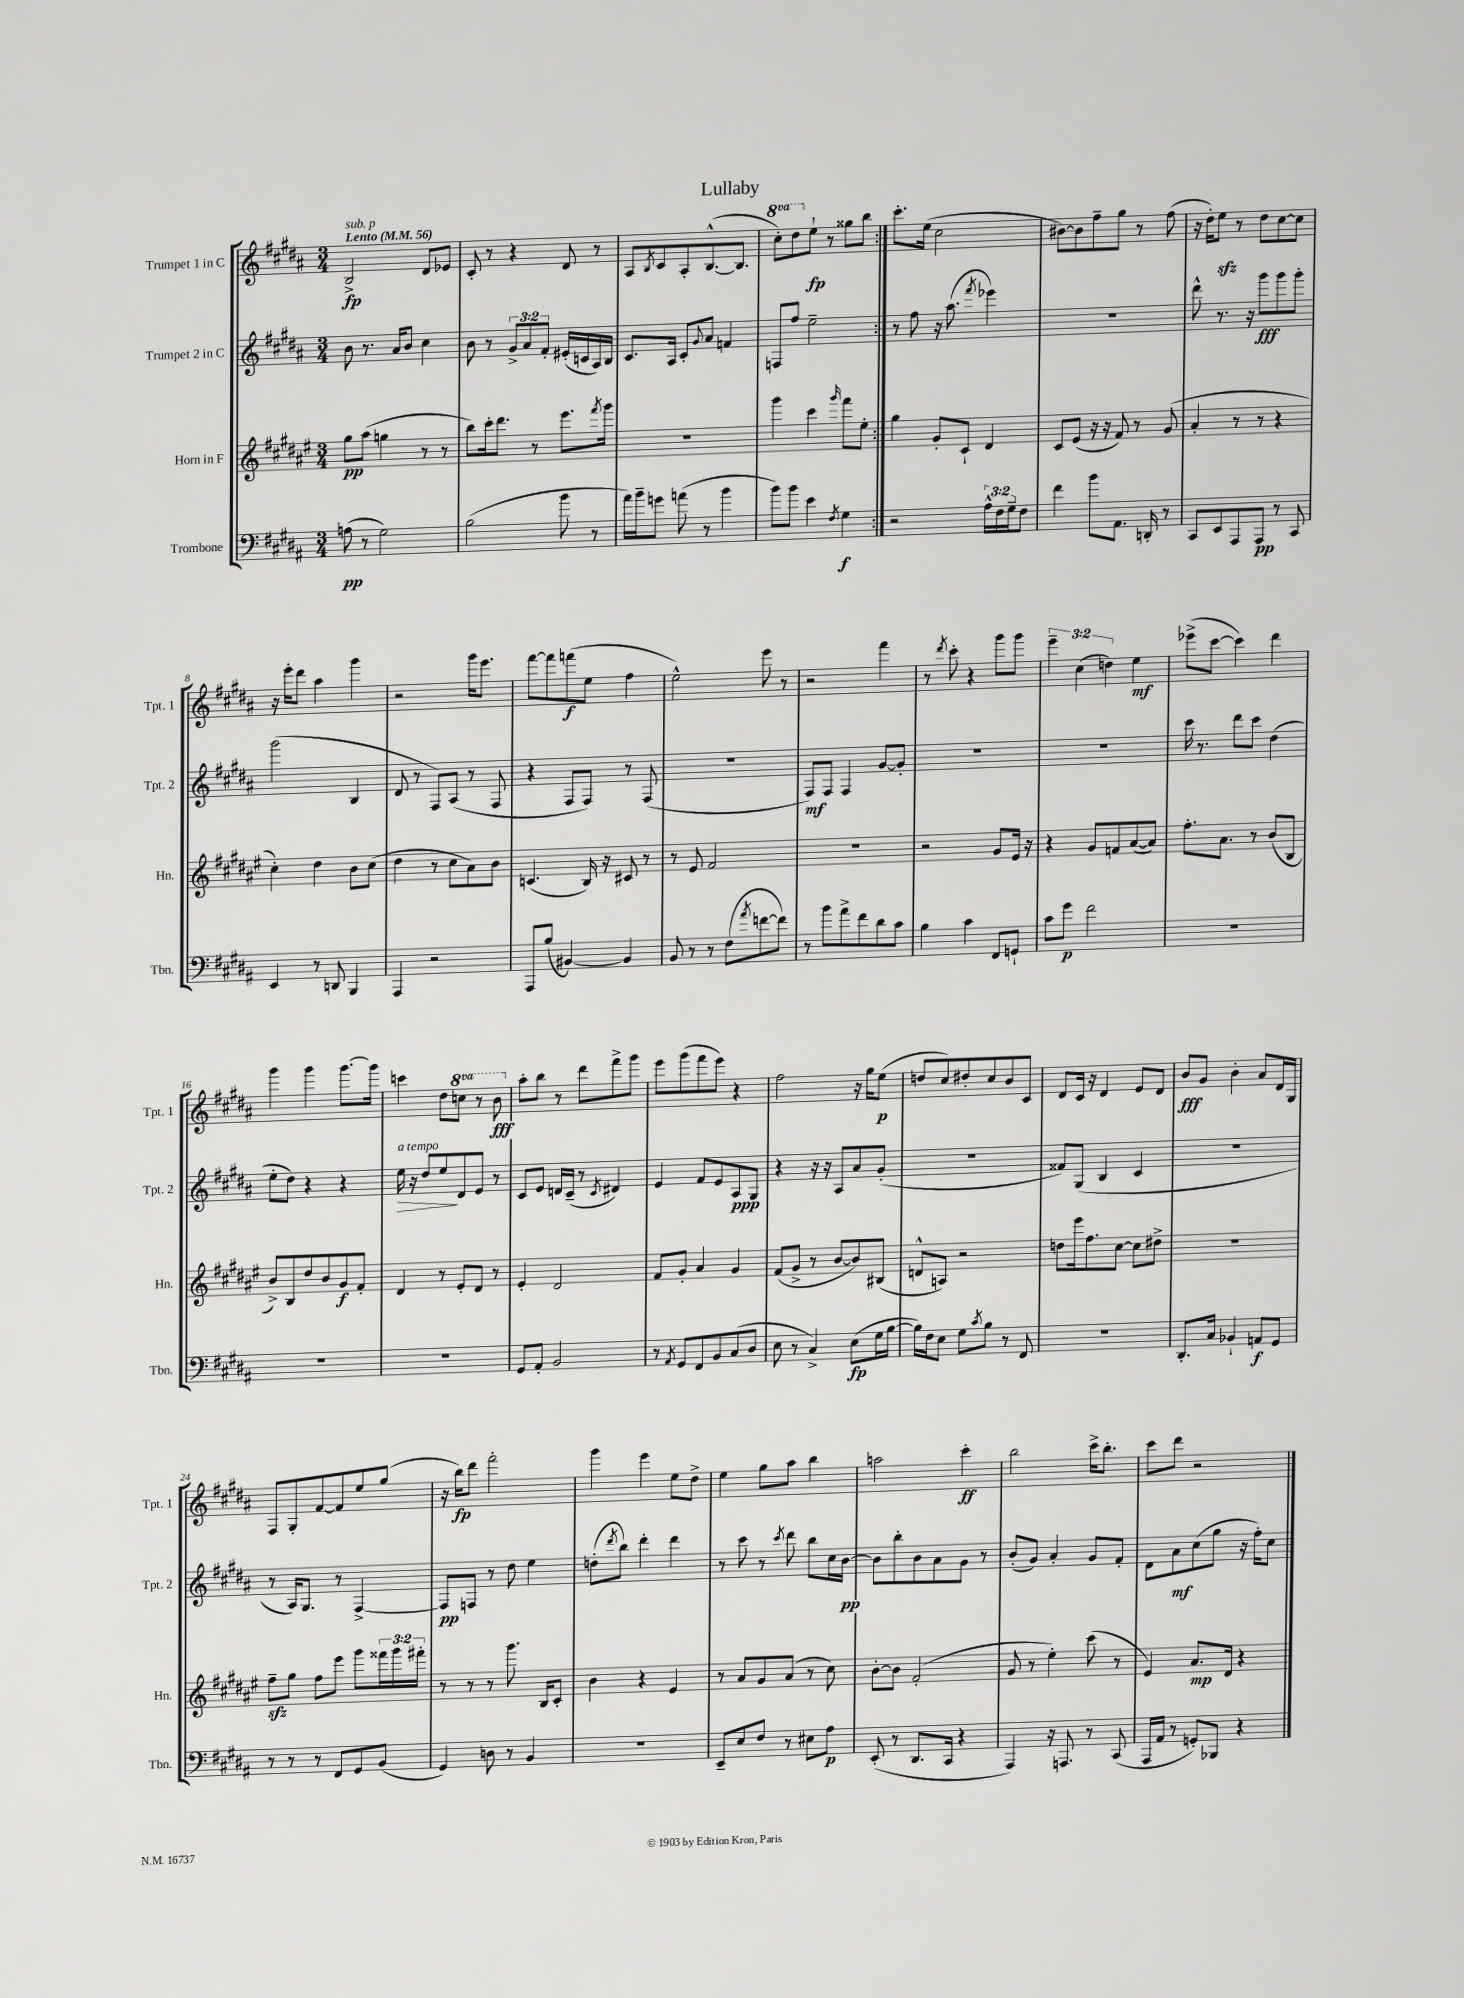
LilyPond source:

\header { title = "Lullaby" }
<<
\new StaffGroup <<
\new Staff = "s0" \with { instrumentName = "Trumpet 1 in C" shortInstrumentName = "Tpt. 1" } {
    \clef treble \key b \major \numericTimeSignature \time 3/4 \override Staff.TupletNumber.text = #tuplet-number::calc-fraction-text \set Staff.ottavationMarkups = #ottavation-simple-ordinals \tempo "Lento" 4 = 56
    \repeat volta 2 { b2->\fp^\markup { \italic "sub. p" } dis'8 ees'8 |
    cis'8-. r8 r4 dis'8 r8 |
    ais8 \acciaccatura { b8 } cis'8 ais8-. b8.~-^( b8. |
    \ottava #1 cis'''8-.) dis'''8 \ottava #0 e''8-!\fp r8 gisis''8 b''8 | }
    cis'''8.-. e''16( cis''2 |
    bis'8~) bis'8 fis''8-- gis''8 r8 fis''8( |
    r16 dis''16-.) e''8\sfz r8 dis''8 cis''8~ cis''8 |
    r16 e'''16-. dis'''8 ais''4 gis'''4 |
    r2 gis'''16 e'''8. |
    fis'''8~ fis'''8 f'''8\f( e''8 fis''4 |
    e''2-^) e'''8 r8 |
    r2 fis'''4 |
    r8 \acciaccatura { dis'''8 } cis'''8-. r4 gis'''8 gis'''8 |
    \tuplet 3/2 { e'''4-- cis''4( d''4) } e''4\mf |
    ees'''8->( cis'''8~ cis'''4) dis'''4 |
    gis'''4 gis'''4 gis'''8.~ gis'''16 |
    c'''4 dis''8 \ottava #1 c'''!8 r8 b''8\fff \ottava #0 |
    ais''8-. b''8 r8 dis'''8 fis'''8-> gis'''8 |
    e'''8 gis'''8( fis'''8 e'''8) r4 |
    fis''2 r16 gis''16 e''8\p( |
    d''8 cis''8) dis''8-. cis''8 b'8 cis'8 |
    dis'8 cis'16 r16 dis'4 e'8 dis'8 |
    b'8\fff gis'8 b'4-. ais'8 dis'16 gis16 |
    fis8 gis8-. fis'8~ fis'8 e''8 gis''8( |
    r16 b''16\fp) dis'''8 fis'''2-. |
    gis'''4 e'''4 e''8 dis''8-> |
    e''4 gis''8 ais''8 b''4 |
    a''2 cis'''4-.\ff |
    b''2 cis'''16-> b''8.-. |
    cis'''8 dis'''8 r2 \bar "|." |
}
\new Staff = "s1" \with { instrumentName = "Trumpet 2 in C" shortInstrumentName = "Tpt. 2" } {
    \clef treble \key b \major \numericTimeSignature \time 3/4 \override Staff.TupletNumber.text = #tuplet-number::calc-fraction-text
    \repeat volta 2 { b'8 r8. ais'16 b'8 cis''4 |
    b'8 r8 \tuplet 3/2 { gis'8-> ais'8 fis'8-. } eis'16-.( c'16 ais16) b16 |
    cis'8. ais16 cis'8-. \appoggiatura { gis'8 } ais'8 f'4 |
    f8 fis''8 e''2-- | }
    r8 fis''8 r16 ais''8.( \acciaccatura { fis'''8 } ees'''4) |
    R2. |
    dis'''8-^ r8. r16 gis'''8\fff gis'''8 gis'''8-. |
    gis'''2( b4 |
    dis'8 r8 fis8) ais8( r8 fis8 |
    r4 fis8 fis8) r8 fis8( |
    R2. |
    fis8\mf) fis8 fis4 gis'8~ gis'8-. |
    R2. |
    R2. |
    cis'''16 r8. dis'''8 cis'''8 dis''4( |
    e''8-. dis''8) r4 r4 |
    e''16\>^\markup { \italic "a tempo" } r16 dis''8 e''8\! dis'8 e'8 r8 |
    cis'8 e'8 d'16 cis'16--( r8 \acciaccatura { cis'8 } dis'4) |
    e'4 fis'8 e'8 ais8\ppp gis8 |
    r4 r16 r16 ais8 ais'8 gis'8-.( |
    R2. |
    fisis'8) gis8( b4 cis'4 |
    R2. |
    r8 ais16) gis8. r8 fis4~-> |
    fis8\pp f8 r8 dis''8 e''4 |
    d''8-.( \acciaccatura { dis'''8 } b''8) dis'''4-. dis'''4 |
    r8 cis'''8 r8 \acciaccatura { cis'''8 } dis'''8 b''8 cis''16 b'16~\pp |
    b'8 b''8-. b'8 ais'8 gis'8 r8 |
    b'8-.( gis'8) ais'4-. gis'8 fis'8-. |
    dis'8 ais'8\mf cis''8( gis''8 r16 fis''16-.) cis''8 \bar "|." |
}
\new Staff = "s2" \with { instrumentName = "Horn in F" shortInstrumentName = "Hn." } {
    \clef treble \key fis \major \numericTimeSignature \time 3/4 \override Staff.TupletNumber.text = #tuplet-number::calc-fraction-text
    \repeat volta 2 { gis''8\pp ais''8( g''4 r8 r8 |
    b''8) cis'''16-. dis'''8. r8 eis'''8. \acciaccatura { fis'''8 } gis'''16 |
    R2. |
    gis'''4 cis'''4 \grace { gis'''16 } fis'''8 eis''8-. | }
    gis''4 gis'8-. cis'8-! dis'4 |
    cis'8 eis'8( r16 r16 fis'8) r8 gis'8( |
    ais'4-. r8 r8 r4 |
    cis''4-.) dis''4 b'8 cis''8( |
    dis''4 r8 cis''8 ais'8) b'8 |
    c'4.( b16) r16 cis'8 r8 |
    r8 eis'8 fis'2 |
    R2. |
    r2 gis'8 eis'16 r16 |
    r4 gis'8 f'8 ais'8~( ais'8) |
    fis''8.-. ais'8. r8 b'8( b8 |
    b'8->) b8 dis''8 b'8 gis'8\f fis'8-. |
    dis'4 r8 eis'8-. dis'8 r8 |
    eis'4-. dis'2 |
    fis'8 gis'8-. ais'4 gis'4 |
    fis'8( gis'8-> r8 b'8~ b'8) bis8( |
    d'8-^ a8) r2 |
    d''8 eis'''16 fis''8. cis''8~ cis''8 dis''8-> |
    R2. |
    fis''8--\sfz gis''8 fis''8 eis'''8 gis'''8 \tuplet 3/2 { fisis'''16 gis'''16 fis'''16-. } |
    r8 r8 r8 gis'''8. b16 cis'8-. |
    b'4 r4 eis'4 |
    r8 ais'8 gis'8 ais'8( r8 cis''8) |
    b'8~-. b'8 fis'2-.( |
    gis'8 r8 eis''4-.) cis'''8( r8 |
    eis'4) ais'8.\mp dis'16 r4 \bar "|." |
}
\new Staff = "s3" \with { instrumentName = "Trombone" shortInstrumentName = "Tbn." } {
    \clef bass \key b \major \numericTimeSignature \time 3/4 \override Staff.TupletNumber.text = #tuplet-number::calc-fraction-text
    \repeat volta 2 { a8\pp( r8 gis2) |
    b2( b'8 r8 |
    ais'16) b'16-- g'8 a'8( r8 b'4 |
    b'8) b'8 e'4 \acciaccatura { fis8 } gis4\f | }
    r2 \tuplet 3/2 { ais16-^ fis16 gis16-- } fis8 |
    fis'4 b'8 ais,8. d,16-. r8 |
    cis,8 e,8 ais,,8 ais,,8\pp r8 cis,8 |
    e,4 r8 d,8 b,,4 |
    ais,,4 r2 |
    ais,,8 b8( bis,4~) bis,4 |
    b,8 r8 r8 fis8( \acciaccatura { ais'8 } f'8~ f'8) |
    r8 b'8 ais'8-> fis'8 dis'8 cis'8 |
    b4 cis'4 fis,8 g,8-! |
    cis'8 gis'8\p fis'2 |
    R2. |
    R2. |
    R2. |
    gis,8 ais,8-. b,2 |
    r8 \acciaccatura { ais,8 } gis,8 fis,8 b,8 cis8( dis8 |
    e8 r8 cis4->) e8\fp( gis16 b16~ |
    b16) fis16 e8 gis8 \acciaccatura { cis'8 } b8 r8 fis,8 |
    R2. |
    dis,8.-. cis16 bes,4-! a,8\f gis,8 |
    r8 r8 r8 fis,8 gis,8 b,8( |
    gis,4) d8 r8 b,4 |
    R2. |
    e,8-- e8 fis8 r8 eis8 ais8\p |
    e,8-.( r8 dis,8. cis,16 r4 |
    ais,,4) r16 a,,8. r8 cis,8( |
    ais,,16 ais,16 r8 g,8-.) bes,,8 r4 \bar "|." |
}
>>
>>
